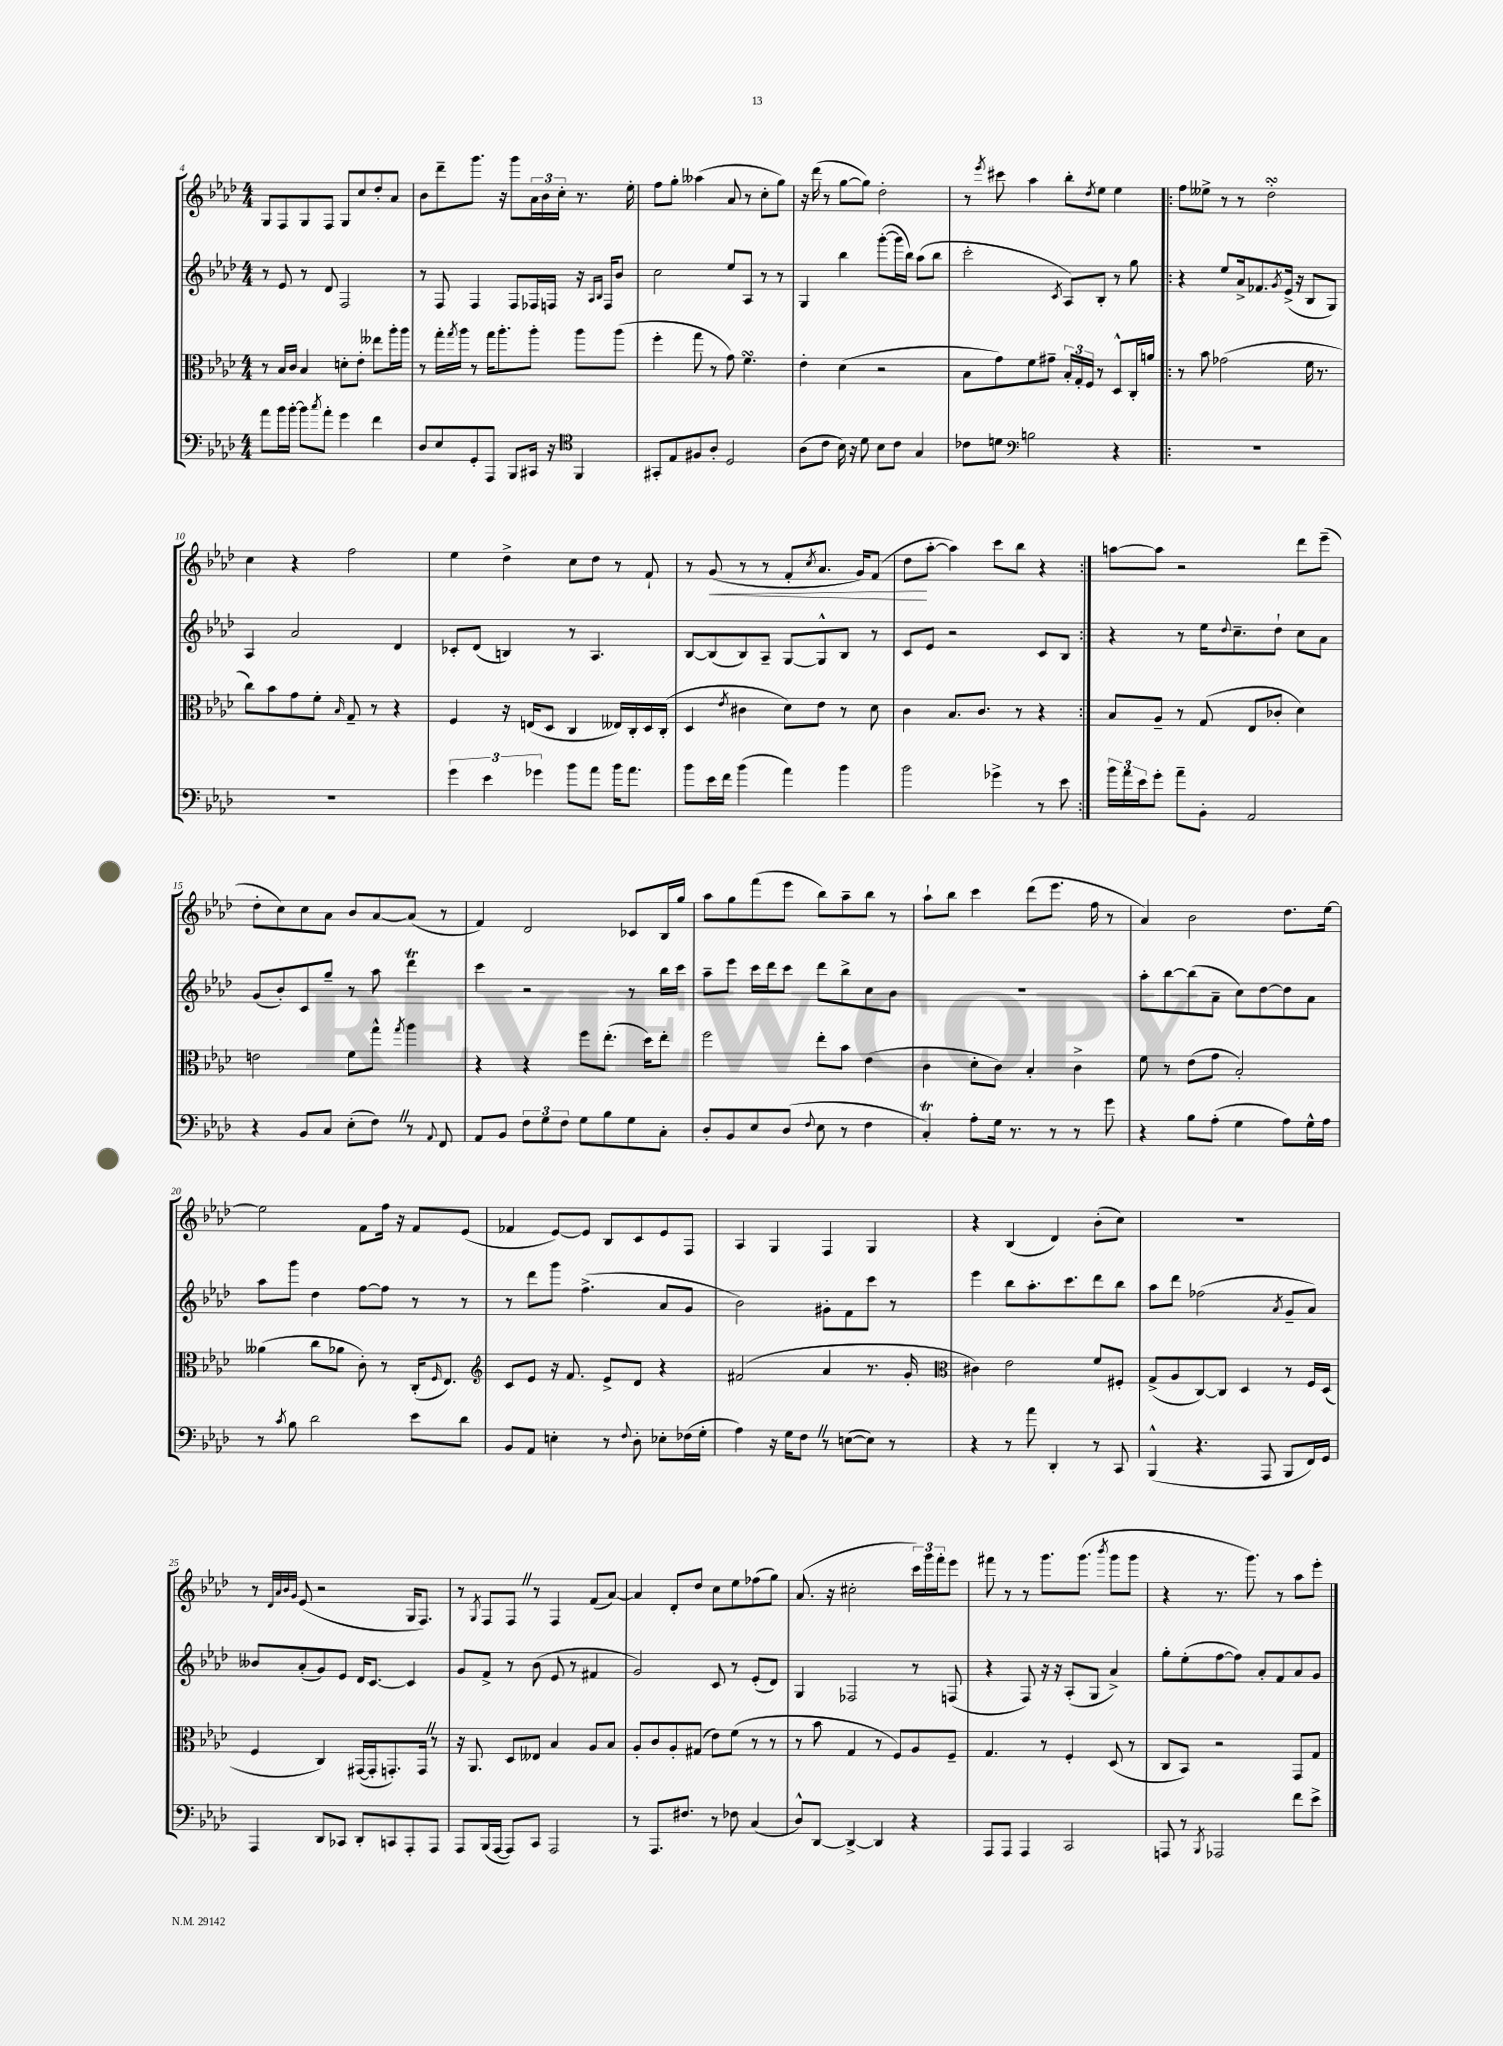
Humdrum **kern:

**kern	**kern	**kern	**kern
*staff4	*staff3	*staff2	*staff1
*clefF4	*clefC3	*clefG2	*clefG2
*k[b-e-a-d-]	*k[b-e-a-d-]	*k[b-e-a-d-]	*k[b-e-a-d-]
*M4/4	*M4/4	*M4/4	*M4/4
8a-	8r	8r	8G
16b-	16B-	8e-	8F
[16b-'	16c	.	.
8b-]	4B-	8r	8G
8qcc	.	.	.
8a-'	.	8d-	8F
4g	8d'	2F	8G
.	8e-'	.	8cc
4f	8ee--	.	8dd-'
.	16aa-'	.	8a-
.	16aa-	.	.
=	=	=	=
8D-	8r	8r	8b-
8E-	16gg'	8F	8ddd-~
.	8qgg	.	.
.	16aa-	.	.
8GG'	8r	4F	8.ggg
8AAA-	16gg	.	.
.	8.aa-'	.	16r
8BBB-	.	8F	8ggg
16CC#	8aa-'	16F-	24a-
.	.	.	24b-
16r	.	16F	.
.	.	.	24cc'
*clefC4	*	*	*
4FF	8aa-	16r	8.r
.	.	16qqA-	.
.	.	16qqB-	.
.	.	16F	.
.	(8aa-	8b-	.
.	.	.	16ee-'
=	=	=	=
8GG#'	4ff'	2cc	8ff
8E-	.	.	8gg'
8F#	8gg	.	(4aa--
8A-'	8r	.	.
2D-	8g)	8ee-	8a-
.	4.f	8A-	8r
.	.	8r	8cc'
.	.	8r	8gg)
=	=	=	=
(8A-	4e-'	4G	16r
.	.	.	(16ddd-
8c	.	.	8r
16B-)	(4d-	4bb-	[8gg
16r	.	.	.
8d-	.	.	8gg])
8B-	2r	([8ggg'	2dd-'
8c	.	16ggg]	.
.	.	16bb-)	.
4G	.	(8aa-	.
.	.	8bb-	.
=	=	=	=
8c-	8B-	2ccc'	8r
.	.	.	8qeee-
8d	8g)	.	8ccc#
*clefF4	*	*	*
2B	8f	.	4aa-
.	8g#~	.	.
.	.	8qc	.
.	24B-'	8A-)	8bb-'
.	24G'	.	.
.	24F	.	.
.	.	.	8qdd-
.	8r	8B-'	8ee-
4r	8D-^^	8r	4ee-
.	16C'	8gg	.
.	16a	.	.
=!|:	=!|:	=!|:	=!|:
1r	8r	4r	8ff
.	8b-	.	8ee--^
.	(2g-	8ee-	8r
.	.	16a-^	8r
.	.	8.f-	.
.	.	.	2dd-'
.	.	8qg	.
.	.	(16e-^	.
.	.	16r	.
.	16f	8B-	.
.	8.r	.	.
.	.	8G)	.
=	=	=	=
1r	8cc)	4A-	4cc
.	8b-	.	.
.	8g	2a-	4r
.	8f'	.	.
.	16qqB-	.	.
.	8G~	.	2ff
.	8r	.	.
.	4r	4d-	.
=	=	=	=
6g	4F	8c-'	4ee-
.	.	(8d-	.
6e-	.	.	.
.	16r	4B)	4dd-^
.	(16E	.	.
6g-	.	.	.
.	8D-	.	.
8b-	4C	8r	8cc
8a-	.	4.A-	8dd-
16b-	16E--)	.	8r
8.a-	16C'	.	.
.	16D-	.	8f`
.	(16C'	.	.
=	=	=	=
8b-	4D-	[8B-	8r
16e-	.	(8B-]	(8g
16f	.	.	.
.	8qe-	.	.
(4b-	4c#	8B-)	8r
.	.	8A-~	8r
4a-)	8d-)	[8G	8f'
.	.	.	8qcc
.	8e-	8G^^]	8.a-
4b-	8r	8B-	.
.	.	.	16g)
.	8d-	8r	(8f
=	=	=	=
2b-	4c	8c	8dd-
.	.	8e-	[8aa-'
.	8.B-	2r	4aa-])
.	8.c	.	.
4g-^	.	.	8ccc
.	8r	.	8bb-
8r	4r	8c	4r
8e-	.	8B-	.
=:|!	=:|!	=:|!	=:|!
24b-	8B-	4r	[8aa
24a-	.	.	.
24e-	.	.	.
8g'	8A-~	.	8aa]
8a-~	8r	8r	2r
8BB-'	(8G	16ee-	.
.	.	8qqdd-	.
.	.	8.cc~	.
2AA-	8E-	.	.
.	8c-'	8dd-`	.
.	4d-)	8cc	8ddd-
.	.	8a-	(8eee-~
=	=	=	=
4r	2e	(8g	8dd-'
.	.	8b-')	8cc)
8BB-	.	8c	8cc
8C	.	8gg~	8a-
(8E-'	8f	8r	8b-
8F)	8gg^^	8aa-	[8a-
.	8qgg	.	.
8r	4aa-	4ddd-	(8a-]
8qqAA-	.	.	.
8FF	.	.	8r
=	=	=	=
8AA-	4r	4ccc	4f)
8BB-	.	.	.
12F	4r	2r	2d-
12G	.	.	.
12F	.	.	.
8G	8ff	.	.
8B-	(8.ee-'	.	.
8G	.	8r	8c-
.	16dd-)	.	.
8C'	8ee-'	16bb-	16B-
.	.	16ccc	16gg
=	=	=	=
8D-'	2ff	8aa-~	8aa-
8BB-	.	8eee-	8gg
8E-	.	16ccc	(8fff
.	.	16ddd-	.
(8D-	.	8ccc	8eee-
8qqF	.	.	.
8E-	8ee-'	8ddd-	8bb-)
8r	8b-	8bb-^	8aa-~
4F	(4e-	8cc	8bb-
.	.	8b-	8r
=	=	=	=
4C')	4c	1r	8aa-`
.	.	.	8bb-
8A-'	8d-'	.	4ccc
16G	8c)	.	.
8.r	.	.	.
.	4B-'	.	(8ddd-
8r	.	.	8.eee-
8r	4c^	.	.
.	.	.	16ff
8g	.	.	8r
=	=	=	=
4r	8f	8aa-'	4a-)
.	8r	[8bb-	.
8B-	(8e-	(8bb-]	2b-
(8A-'	8g	8a-~	.
4G	2B-')	8cc)	.
.	.	[8dd-	.
8A-)	.	8dd-]	8.dd-
16G^^	.	8a-	.
16A-	.	.	[16ee-
=	=	=	=
8r	(4a--	8aa-	2ee-]
8qc	.	.	.
8B-	.	8ggg	.
2d-	8cc	4dd-	.
.	8a-	.	.
.	8c')	[8ff	8f
.	8r	8ff]	16ff
.	.	.	16r
8e-	(16C'	8r	8f
.	16qqF	.	.
.	8.E-)	.	.
8d-	.	8r	(8e-
=	=	=	=
*	*clefG2	*	*
8BB-	8c	8r	4f-
8AA-	8e-	8ddd-	.
4E'	16r	8ggg	[8e-)
.	8.f	.	.
.	.	(4.ff^	8e-]
8r	8e-^	.	8B-
8qqF	.	.	.
8D-'	8d-	.	8c
8E-'	4r	8a-	8e-
(16F-	.	8g	8F
16G'	.	.	.
=	=	=	=
4A-)	(2f#	2b-)	4A-
16r	.	.	4G
16G	.	.	.
8F	.	.	.
8r	4a-	8g#'	4F
([8E	.	8f	.
8E])	8.r	8ccc	4G
8r	.	8r	.
.	16g'	.	.
=	=	=	=
*	*clefC3	*	*
4r	4c#)	4eee-	4r
8r	2e-	8bb-	(4B-
8a-	.	8.aa-'	.
4DD-'	.	.	4d-)
.	.	8.ccc	.
8r	8f	8ddd-	(8b-'
8CC	8F#'	8bb-	8cc)
=	=	=	=
(4BBB-^^	(8G^	8aa-	1r
.	8A-	8ddd-	.
4.r	[8C)	(2ff-	.
.	8C]	.	.
.	4D-	.	.
8AAA-	.	.	.
.	.	8qa-	.
8BBB-	8r	8g~	.
16FF)	16F	8a-)	.
16GG	(16D-	.	.
=	=	=	=
4AAA-	4F	8b--	8r
.	.	.	32qqd-
.	.	.	32qqa-
.	.	.	32qqb-
.	.	.	32qqg
.	.	(8a-'	(8e-
8DD-	4C)	8g)	2r
8CC-	.	8e-	.
8DD-'	([16GG#	16d-	.
.	16GG#']	[8.c	.
8CC	8.GG')	.	.
8AAA-'	.	4c]	16G
.	16GG	.	8.F)
8AAA-	8r	.	.
=	=	=	=
8AAA-	16r	8g	8r
.	8.AA-	.	.
.	.	.	8qG
(16BBB-	.	8f^	8F
[16AAA-	.	.	.
8AAA-])	8D-	8r	8F
8CC	8E--	(8b-	8r
2AAA-	4B-	8e-	4F
.	.	8r	.
.	8A-	4f#	(8f
.	8B-	.	[8a-)
=	=	=	=
8r	8A-'	2g)	4a-]
8.AAA-	8c	.	.
.	8A-'	.	8d-'
8.F#	.	.	.
.	(8G#	.	8dd-
8r	8e-)	8c	8cc
8F-	(8f	8r	8ee-
(4C	8r	(8e-'	(8ff-
.	8r	8d-)	8gg)
=	=	=	=
8D-^^)	8r	4G	(8.a-
[8DD-	8b-	.	.
.	.	.	16r
4DD-^_	4G	2F-	2cc#'
4DD-]	8r	.	.
.	8F)	.	.
4r	8A-	8r	24ccc)
.	.	.	24ggg
.	.	.	24fff'
.	8F~	(8F	8eee-
=	=	=	=
8AAA-	4.G	4r	8fff#
8AAA-	.	.	8r
4AAA-	.	8F)	8r
.	8r	16r	8.ggg
.	.	16r	.
2CC	4F'	(8A-'	.
.	.	.	(8.ggg
.	.	8G	.
.	.	.	8qbbb-
.	(8D-	4a-^)	8ggg
.	8r	.	8ggg
=	=	=	=
8AAA	8C	8gg'	4r
8r	8BB-)	(8ee-'	.
8qBBB-	.	.	.
2AAA-	2r	[8ff	8.r
.	.	8ff])	.
.	.	.	8.ggg)
.	.	8a-'	.
.	.	8f	8r
8f	8GG	8a-	8aa-
8e-^	8G	8g	8eee-'
==	==	==	==
*-	*-	*-	*-
